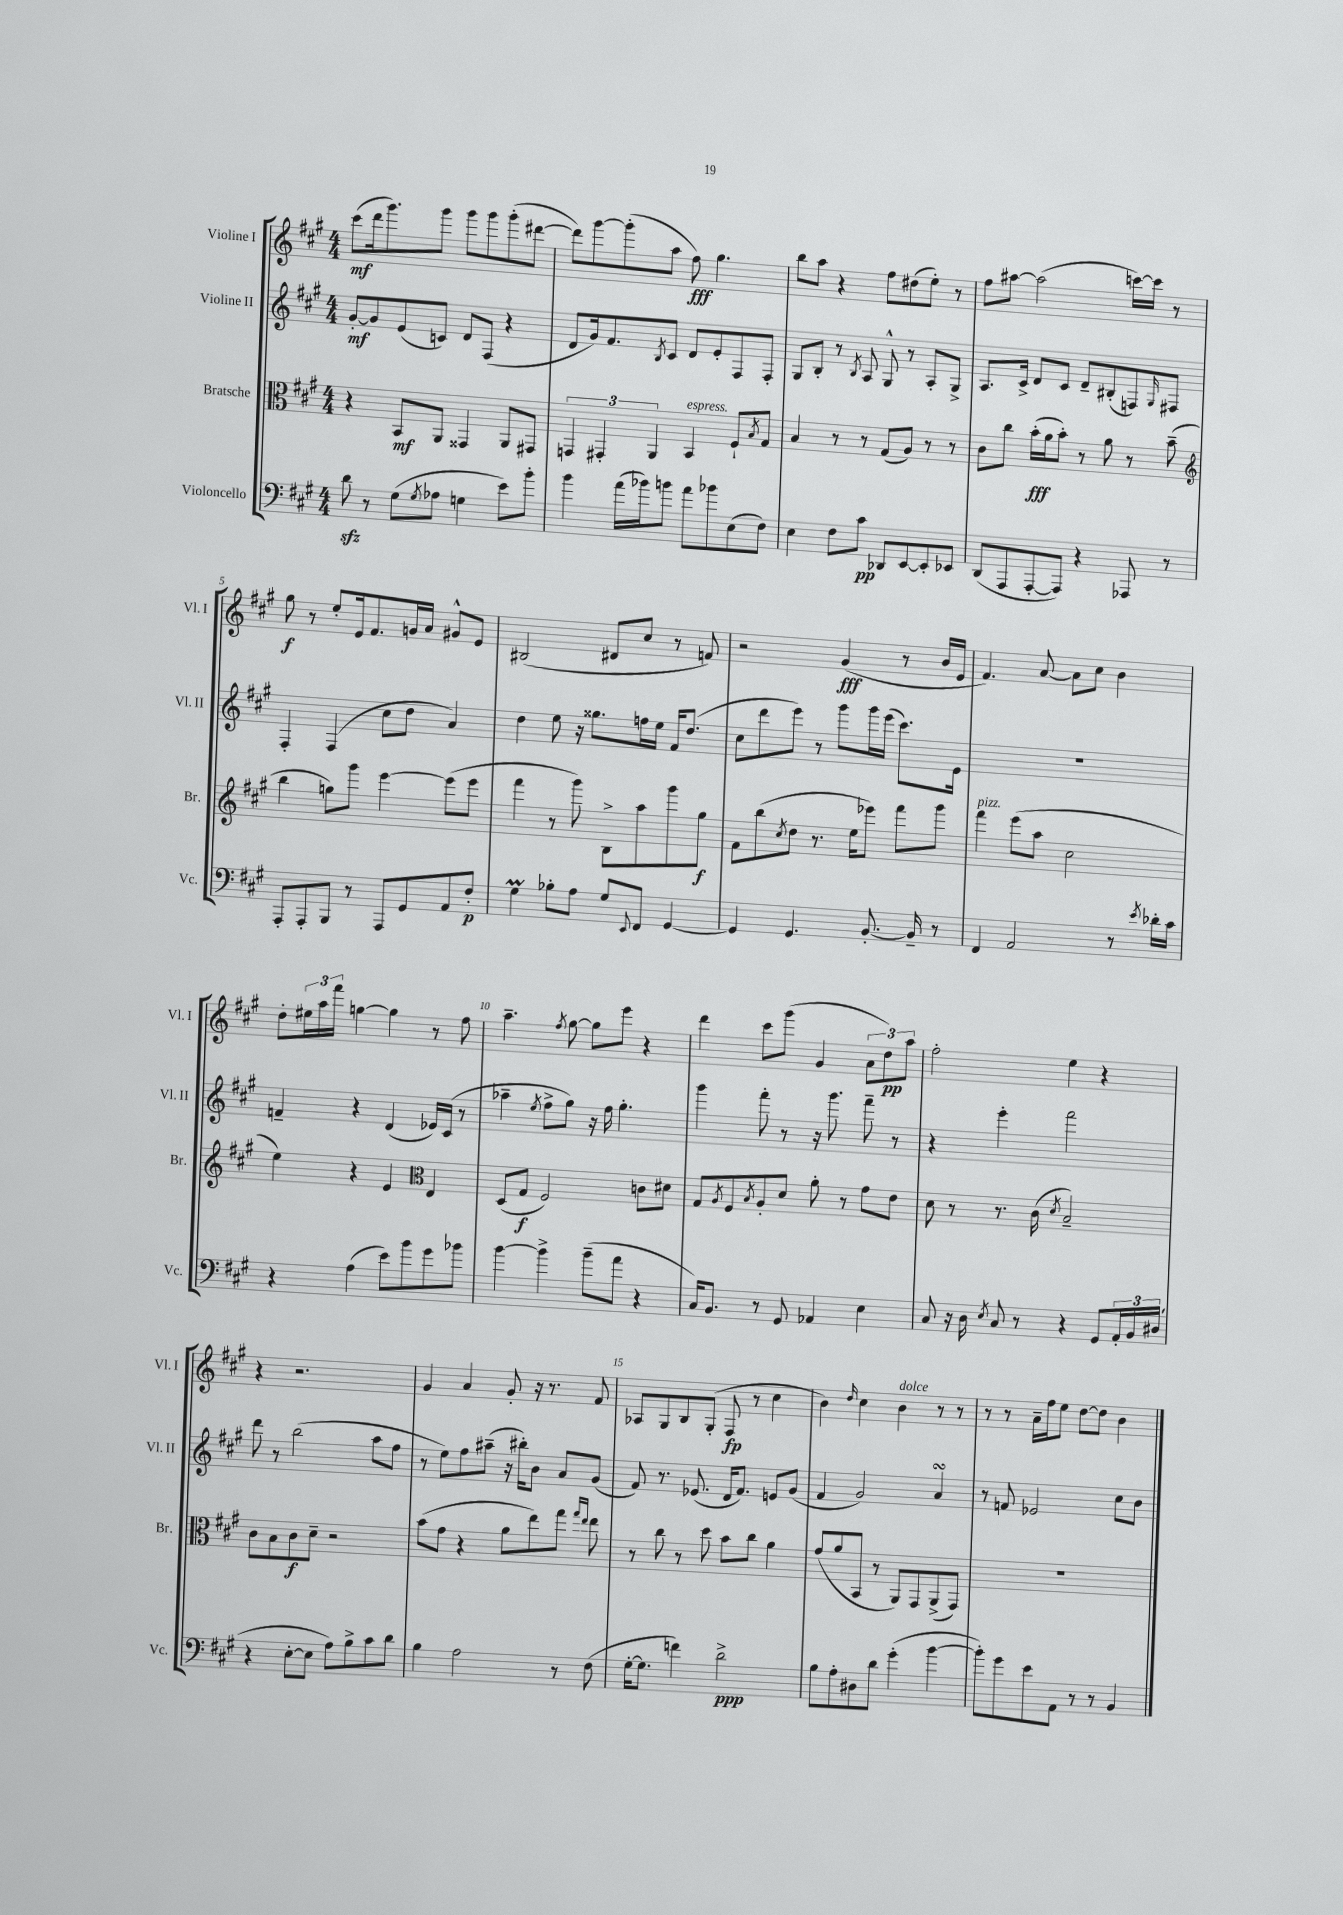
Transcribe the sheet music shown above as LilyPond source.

<<
\new StaffGroup <<
\new Staff = "s0" \with { instrumentName = "Violine I" shortInstrumentName = "Vl. I" } {
    \clef treble \key a \major \numericTimeSignature \time 4/4
    cis'''8\mf( d'''16 gis'''8.) gis'''8 gis'''8 gis'''8 gis'''8-.( dis'''8~ |
    dis'''8) gis'''8~ gis'''8-.( a''8 fis''8\fff) gis''4. |
    b''8 a''8 r4 fis''8 dis''8( e''8-.) r8 |
    fis''8 ais''8~ ais''2( c'''16~) c'''16 r8 |
    gis''8\f r8 e''8-. e'16 fis'8. g'16 a'16 gis'8-^ e'8 |
    bis2( dis'8 cis''8 r8 f'8) |
    r2 gis'4\fff( r8 b'16 e'16 |
    fis'4.) a'8~ a'8 cis''8 b'4 |
    d''8-. \tuplet 3/2 { eis''16 a''16 fis'''16 } g''4~ g''4 r8 fis''8 |
    a''4.-- \acciaccatura { fis''8 } gis''8~ gis''8 e'''8 r4 |
    d'''4 cis'''8 gis'''8( gis'4 \tuplet 3/2 { a'8 d''8\pp) a''8 } |
    fis''2-. e''4 r4 |
    r4 r2. |
    gis'4 a'4 gis'8-. r16 r8. fis'8 |
    aes8 gis8 b8 gis8-.( fis8\fp r8 cis''4 |
    b'4) \grace { d''16 } cis''4 b'4^\markup { \italic "dolce" } r8 r8 |
    r8 r8 a'16-- fis''16 e''8 d''8~ d''8 b'4 \bar "|." |
}
\new Staff = "s1" \with { instrumentName = "Violine II" shortInstrumentName = "Vl. II" } {
    \clef treble \key a \major \numericTimeSignature \time 4/4
    gis'8~-.\mf gis'8 e'8( c'8) d'8 fis8( r4 |
    d'8 gis'16) fis'8. \acciaccatura { b8 } cis'8 d'8 e'8-. fis8 fis8-. |
    gis8 b8-. r8 \acciaccatura { b8 } a8 gis8-^ r8 a8-. gis8-> |
    a8. cis'16-> d'8 cis'8 d'8-- bis8-.( f8) \grace { gis16 } fis8 |
    fis4-. fis4( cis''8 d''8 a'4) |
    d''4 e''8 r16 gisis''8. f''16 e''16 fis'16 d''8.( |
    cis''8 d'''8 e'''8) r8 gis'''8 gis'''16 e'''16( cis'''8.) e'16 |
    R1 |
    f'4-- r4 d'4( ees'16) cis'16( r8 |
    aes''4-- \acciaccatura { e''8 } fis''8-> gis''8) r16 fis''16 gis''4.-. |
    gis'''4 fis'''8-. r8 r16 gis'''8. fis'''8-- r8 |
    r4 e'''4-. fis'''2 |
    d'''8 r8 b''2( a''8 fis''8 |
    r8 e''8) fis''8 ais''8--( r16 bis''16-.) b'8 a'8 gis'8( |
    fis'8) r8. ees'8.( d'16 fis'8.) e'8 gis'8( |
    fis'4 gis'2) a'4\turn |
    r8 f'8 ees'2 cis''8 b'8 \bar "|." |
}
\new Staff = "s2" \with { instrumentName = "Bratsche" shortInstrumentName = "Br." } {
    \clef alto \key a \major \numericTimeSignature \time 4/4
    r4 b,8\mf a,8 gisis,4 a,8 gis,8 |
    \tuplet 3/2 { g,4 gis,4-. a,4 } b,4^\markup { \italic "espress." } fis8-! \acciaccatura { b8 } gis8 |
    b4 r8 r8 gis8( a8) r8 r8 |
    cis'8 cis''8 b'16-.\fff( a'16 b'8-.) r8 a'8 r8 b'8--( |
    \clef treble b''4 g''8) gis'''8 e'''4~ e'''8( e'''8 |
    fis'''4 r8 gis'''8) b8-> a''8 gis'''8 gis''8\f |
    fis'8 b''8( \acciaccatura { cis''8 } d''8 r8. e''16 ees'''8) fis'''8 gis'''8 |
    fis'''4^\markup { \italic "pizz." } e'''8( a''8 cis''2 |
    e''4) r4 e'4 \clef alto e4 |
    d8( gis8\f fis2) c'8 dis'8 |
    gis8 \acciaccatura { a8 } fis8 \acciaccatura { b8 } a8-. d'8 a'8-. r8 gis'8 e'8 |
    d'8 r8 r8. cis'16( \acciaccatura { d'8 } b2--) |
    cis'8 b8 cis'8\f d'8-- r2 |
    b'8( gis'8 r4 a'8 e''8) gis''8 \grace { gis''16 e''16 } e''8 |
    r8 cis''8 r8 d''8 b'8 cis''8 a'4 |
    gis'8( a'8 b,8 r8 a,8) gis,8 a,8->( gis,8) |
    R1 \bar "|." |
}
\new Staff = "s3" \with { instrumentName = "Violoncello" shortInstrumentName = "Vc." } {
    \clef bass \key a \major \numericTimeSignature \time 4/4
    d'8\sfz r8 gis8( \acciaccatura { gis8 } aes8 g4 e'8) b'8-. |
    b'4 a'16( bes'16) b'8 a'8 bes'8 e8( fis8) |
    e4 fis8 cis'8\pp des,8 e,8~ e,8-. ees,8 |
    d,8( a,,8 a,,8~-. a,,8) r4 aes,,8 r8 |
    a,,8-. a,,8-. b,,8 r8 a,,8 gis,8 a,8 fis8-.\p |
    gis4\prall bes8-. a8 gis8 \appoggiatura { e,8 } fis,8 gis,4~ |
    gis,4 gis,4. b,8.~-. b,16-- r8 |
    fis,4 a,2 r8 \acciaccatura { e'8 } des'16-. cis'16 |
    r4 a4( e'8) b'8 gis'8 bes'8 |
    b'4~ b'4-> b'8--( a'8 r4 |
    cis16) b,8. r8 gis,8 aes,4 e4 |
    cis8 r16 d16 \acciaccatura { e8 } cis8 r8 r4 gis,8 \tuplet 3/2 { a,16-. b,16 dis16( } |
    r4 e8~-. e8 a8) b8-> cis'8 d'8 |
    b4 a2 r8 fis8( |
    gis16~-. gis8. f'4) d'2->\ppp |
    b8 a8-. dis8 d'8 gis'4-.( b'4~ |
    b'8-.) gis'8 e'8 a,8 r8 r8 b,4 \bar "|." |
}
>>
>>
\layout { \context { \Score \override BarNumber.break-visibility = ##(#f #t #t) barNumberVisibility = #(every-nth-bar-number-visible 5) } }
